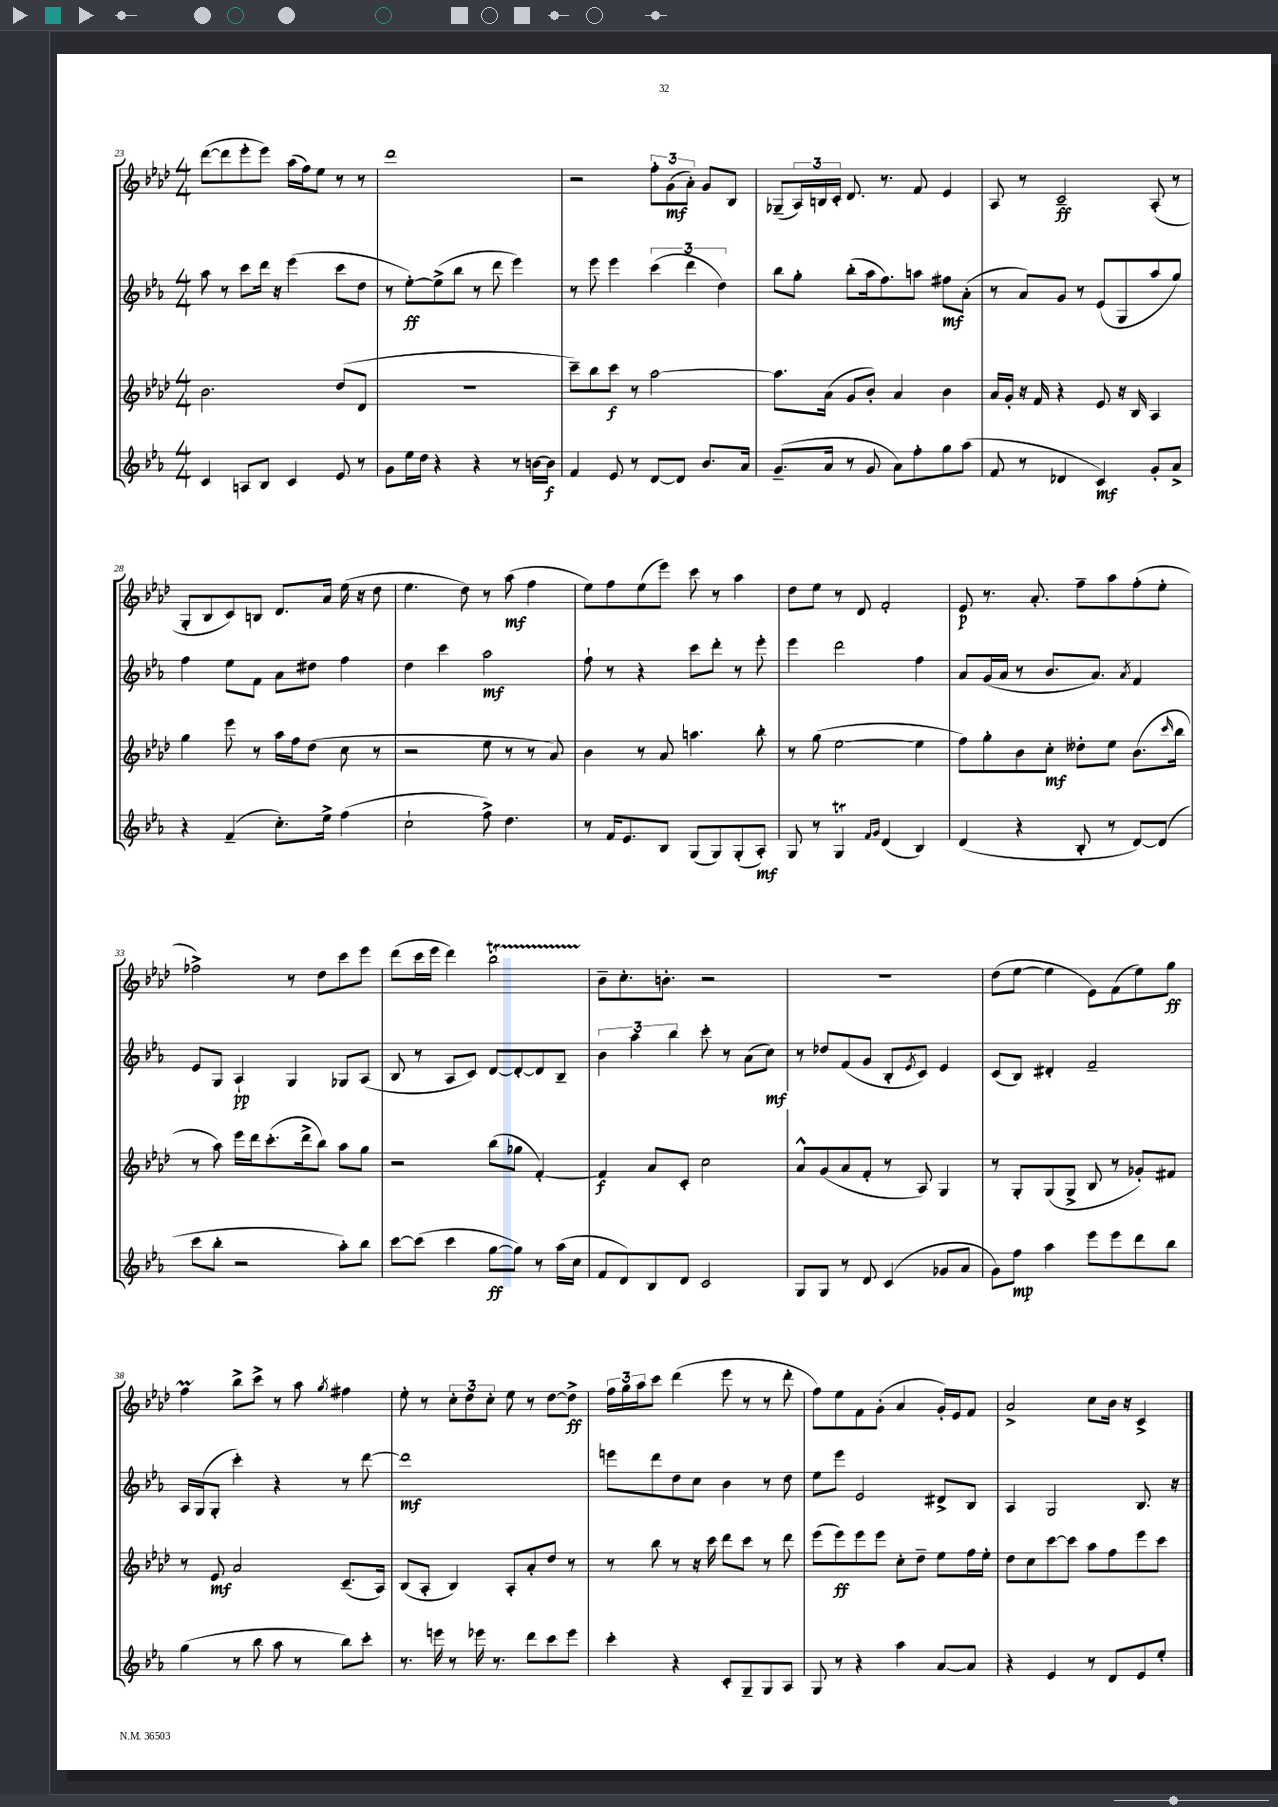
<<
\new StaffGroup <<
\new Staff = "s0" {
    \clef treble \key aes \major \numericTimeSignature \time 4/4
    des'''8~( des'''8 ees'''8-. ees'''8) aes''16( f''16) ees''8 r8 r8 |
    des'''1 |
    r2 \tuplet 3/2 { f''8-. g'8\mf( aes'8-.) } g'8 bes8 |
    ges8--( \tuplet 3/2 { aes16) b16 c'16-. } des'8. r8. f'8 ees'4 |
    aes8 r8 c'2--\ff aes8-.( r8 |
    g8-. bes8 c'8) b8 des'8. aes'16 ees''16( r16 des''8 |
    ees''4. des''8) r8 aes''8\mf( f''4 |
    ees''8) f''8 ees''8( ees'''8) c'''8 r8 aes''4 |
    des''8 ees''8 r8 des'8 f'2-. |
    ees'8\p r8. aes'8.-. f''8-- aes''8 f''8-.( ees''8-. |
    fes''2->) r8 des''8 c'''8 ees'''8 |
    des'''8( c'''16 ees'''16 des'''4) bes''2\startTrillSpan |
    bes'8--\stopTrillSpan c''8.-. b'8.-. r2 |
    R1 |
    des''8( ees''8~ ees''4 ees'8) f'8( ees''8) g''8\ff |
    f''4\prall bes''8-> c'''8-> r8 aes''8 \acciaccatura { g''8 } fis''4 |
    ees''8-. r8 \tuplet 3/2 { c''8-. des''8 c''8-. } ees''8 r8 des''8~ des''8->\ff |
    \tuplet 3/2 { f''16 g''16 aes''16 } c'''8 des'''4( ees'''8 r8 r8 des'''8-. |
    f''8) ees''8 f'8 g'8-.( aes'4 g'16-.) ees'16 f'8 |
    aes'2-> c''8 bes'16 r16 c'4-> \bar "|." |
}
\new Staff = "s1" {
    \clef treble \key ees \major \numericTimeSignature \time 4/4
    aes''8 r8 c'''8 d'''16 r16 ees'''4( c'''8 d''8 |
    r8 ees''8~-.\ff) ees''8->( bes''8 r8 d'''8 ees'''4) |
    r8 ees'''8 ees'''4 \tuplet 3/2 { c'''4( d'''4 d''4) } |
    bes''8 g''8-. bes''8-.( aes''16 f''8.) a''8 fis''8\mf aes'8-.( |
    r8 aes'8) g'8 r8 ees'8( g8 aes''8 g''8) |
    f''4 ees''8 f'8 aes'8 dis''8 f''4 |
    d''4 c'''4 aes''2\mf |
    f''8-! r8 r4 c'''8 d'''8-. r8 ees'''8-. |
    ees'''4 d'''2 f''4 |
    aes'8 g'16( aes'16 r8 bes'8. aes'8.) \acciaccatura { aes'8 } f'4 |
    ees'8 g8 aes4-!\pp g4 ges8 aes8( |
    bes8 r8 aes8 c'8) d'8~ d'8~-. d'8 bes8-- |
    \tuplet 3/2 { bes'4 aes''4 bes''4 } c'''8-. r8 aes'8( c''8\mf) |
    r8 des''8 f'8( g'8 bes8-. \acciaccatura { ees'8 } c'8) ees'4 |
    c'8( bes8) dis'4-. f'2-- |
    aes16 g16( g8-. c'''4-.) r4 r8 d'''8~ |
    d'''1\mf |
    e'''8 d'''8 d''8 c''8 bes'4 r8 d''8 |
    ees''8 ees'''8 ees'2 dis'8-> bes8 |
    aes4 g2 bes8. r16 \bar "|." |
}
\new Staff = "s2" {
    \clef treble \key aes \major \numericTimeSignature \time 4/4
    bes'2. des''8( des'8 |
    R1 |
    c'''8--) bes''8 c'''8\f r8 aes''2~ |
    aes''8. aes'16( g'8 bes'8-.) aes'4 bes'4 |
    aes'16 g'16-. r16 f'16 r4 ees'8 r16 bes16 aes4 |
    g''4 ees'''8 r8 aes''16 f''16 des''8( c''8 r8 |
    r2 ees''8 r8 r8 aes'8) |
    bes'4 r8 aes'8 a''4. bes''8-. |
    r8 g''8( ees''2~ ees''4 |
    f''8) g''8-. bes'8 c''8-.\mf deses''8-. ees''8 bes'8.( \grace { c'''16 } bes''16 |
    r8 aes''8) ees'''16 des'''16 c'''8.-.( des'''16-> bes''8) aes''8 g''8 |
    r2 bes''8( ges''8 f'4~-.) |
    f'4\f aes'8 c'8-. c''2 |
    aes'8-^ g'8( aes'8 f'8-. r8 aes8) g4 |
    r8 g8-. g8( g8-> bes8 r8 ges'8-.) fis'8 |
    r8 ees'8\mf aes'2 c'8.--( aes16) |
    bes8( aes8-. bes4) aes8-. aes'8-. des''8 r8 |
    r8 bes''8 r8 r16 c'''16 des'''8 c'''8 r8 des'''8 |
    ees'''8( ees'''8\ff) ees'''8 ees'''8 c''8-. des''8-- ees''8 f''16 ees''16-. |
    des''8 c''8 c'''8~ c'''8 aes''8 f''8 ees'''8 c'''8 \bar "|." |
}
\new Staff = "s3" {
    \clef treble \key ees \major \numericTimeSignature \time 4/4
    c'4 a8 bes8 c'4 ees'8 r8 |
    g'8 ees''16 d''16 r4 r4 r8 b'16~ b'16\f |
    f'4 ees'8 r8 d'8~ d'8 bes'8. aes'16 |
    g'8.--( aes'16 r8 g'8 aes'8) f''8-. g''8 aes''8( |
    f'8 r8 des'4 c'4\mf) g'8-. aes'8-> |
    r4 f'4--( c''8.-.) ees''16-> f''4( |
    c''2-! f''8->) d''4. |
    r8 f'16 ees'8. bes8 g8( g8) g8-.( aes8-.\mf) |
    g8 r8 g4\trill \grace { f'16 g'16 } d'4( bes4) |
    d'4( r4 bes8-. r8 d'8~) d'8( |
    c'''8 bes''8-. r2 aes''8-.) bes''8 |
    c'''8~ c'''8( c'''4 g''8~\ff g''8) r8 aes''16( c''16 |
    f'8 d'8) bes8 d'8 c'2 |
    g8 g8 r8 d'8 c'4( ges'8 aes'8 |
    g'8) f''8\mp aes''4 ees'''8 ees'''8 d'''8 bes''8 |
    g''4( r8 bes''8 aes''8 r8 bes''8) c'''8-. |
    r8. e'''16 r8 ees'''16 r8. d'''8 c'''8 ees'''8 |
    c'''4-. r4 c'8-. g8-- g8 aes8 |
    g8 r8 r4 aes''4 aes'8~ aes'8 |
    r4 ees'4 r8 d'8 ees'8 ees''8-. \bar "|." |
}
>>
>>
\layout { \context { \Score currentBarNumber = #23 } }
